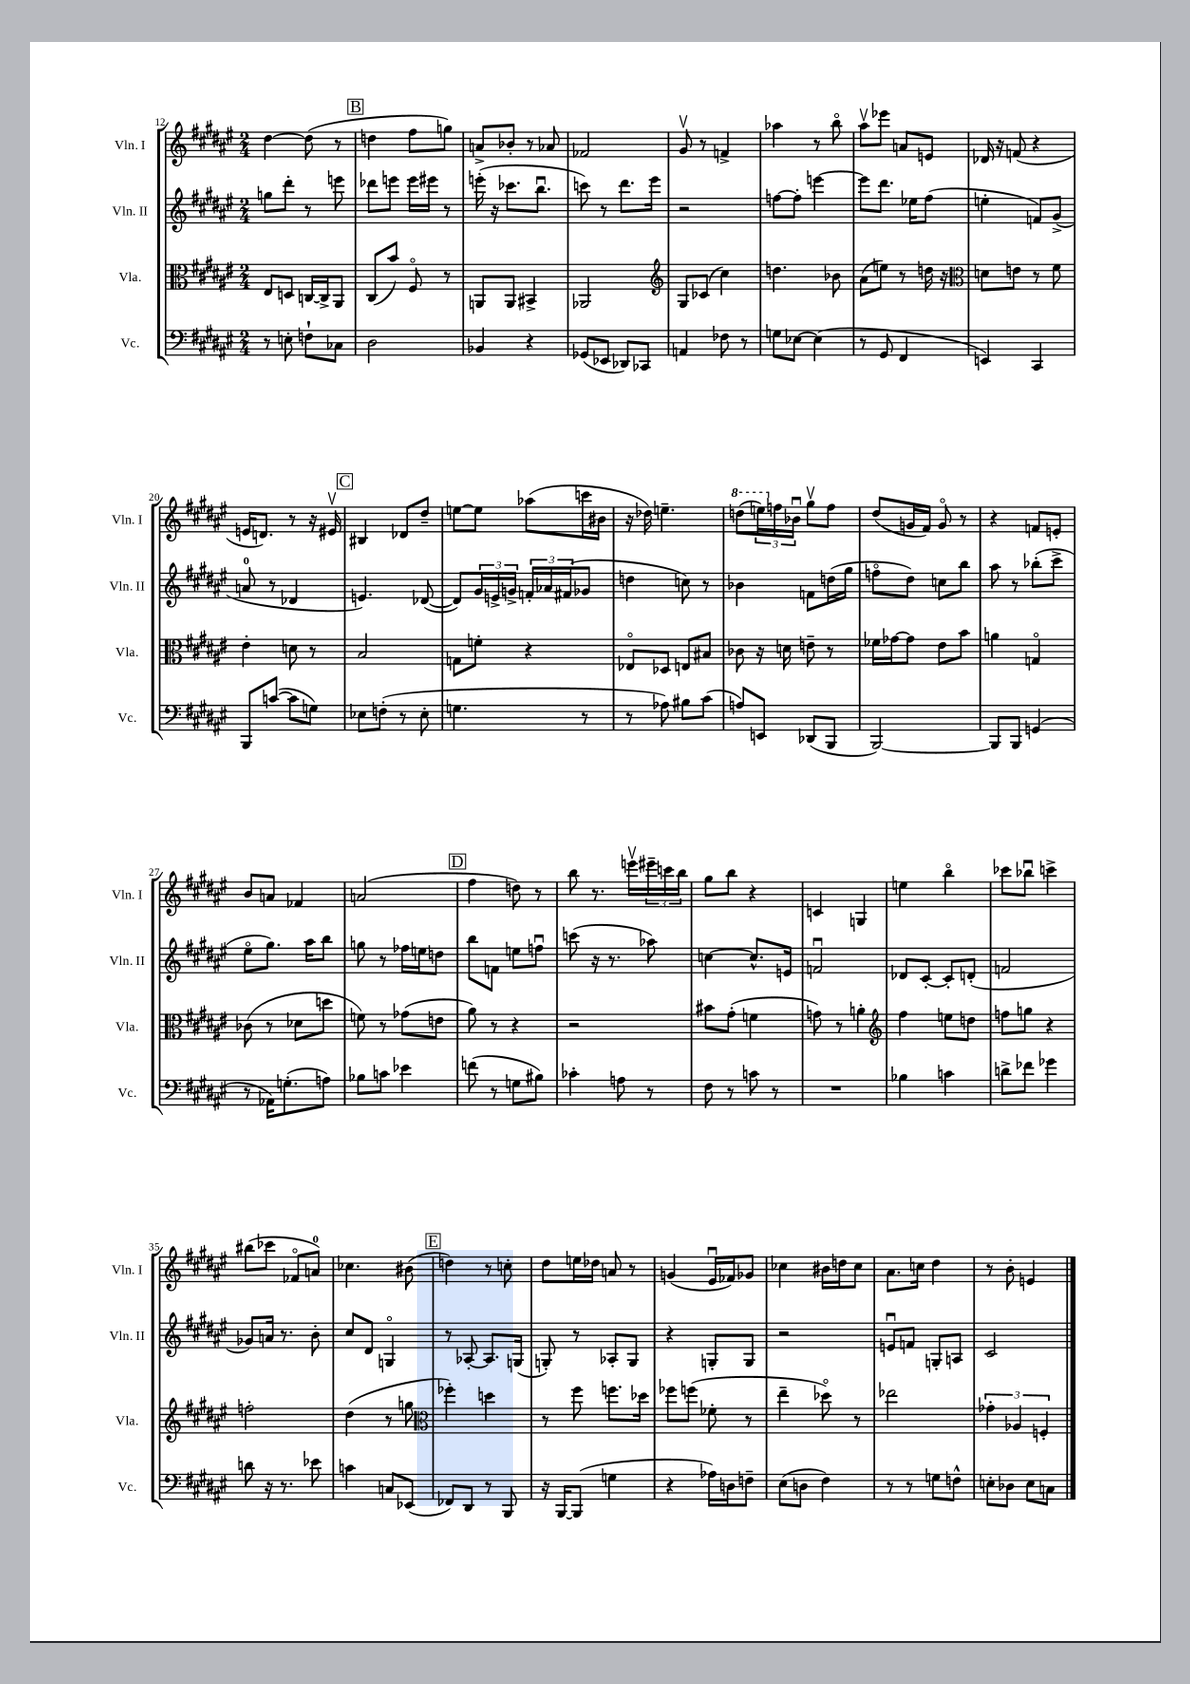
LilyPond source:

<<
\new StaffGroup <<
\new Staff = "s0" \with { instrumentName = "Vln. I" shortInstrumentName = "Vln. I" } {
    \clef treble \key fis \major \numericTimeSignature \time 2/4
    dis''4~ dis''8( r8 |
    \mark \markup { \box "B" } d''4 fis''8 g''8) |
    a'8-> bes'8-. r8 aes'8 |
    fes'2 |
    gis'8\upbow r8 f'4-> |
    aes''4 r8 b''8\flageolet |
    ais''8\upbow ees'''8 a'8 e'8 |
    des'16 r16 f'8( r4 |
    e'16 d'8.) r8 r16 eis'16\upbow |
    \mark \markup { \box "C" } bis4 des'8 dis''8-- |
    e''8~ e''8 aes''8( c'''16 bis'16 |
    r16 des''16) e''4.-- |
    \ottava #1 d'''8( \tuplet 3/2 { e'''16) \ottava #0 f''16 bes'16\downbow } gis''8\upbow f''8 |
    dis''8( g'16 fis'16) g'8\flageolet r8 |
    r4 f'8 e'8-. |
    b'8 a'8 fes'4 |
    a'2( |
    \mark \markup { \box "D" } fis''4 d''8) r8 |
    b''8 r8. e'''16\upbow \tuplet 3/2 { eis'''16-- c'''16 b''16 } |
    gis''8 b''8 r4 |
    c'4 g4 |
    e''4 b''4\flageolet |
    ces'''8 bes''8\downbow c'''4-> |
    bis''8( ces'''8 fes'8\flageolet a'8-0) |
    ces''4. bis'8( |
    \mark \markup { \box "E" } d''4) r8 c''8-. |
    dis''8 e''16 des''16 a'8 r8 |
    g'4( eis'16\downbow fes'16) ges'8 |
    ces''4 bis'16 d''16 ces''8 |
    ais'8. c''16 dis''4 |
    r8 b'8-. e'4 \bar "|." |
}
\new Staff = "s1" \with { instrumentName = "Vln. II" shortInstrumentName = "Vln. II" } {
    \clef treble \key fis \major \numericTimeSignature \time 2/4
    g''8 dis'''8-. r8 e'''8 |
    \mark \markup { \box "B" } des'''8 e'''8 e'''16 eis'''16 r8 |
    e'''16-.( r16 ces'''8. b''8.\downbow |
    c'''8) r8 dis'''8. eis'''16 |
    r2 |
    f''8~ f''8-. e'''4~ |
    e'''8 dis'''8. ees''16 fis''8( |
    e''4-. f'8) gis'8->( |
    a'8-0 r8 des'4 |
    \mark \markup { \box "C" } e'4.) des'8~( |
    des'8) \tuplet 3/2 { gis'16 e'16-> g'16-> } \tuplet 3/2 { f'16-. aes'16 fis'16( } ges'8 |
    d''4 c''8) r8 |
    bes'4 f'8 d''16( gis''16 |
    f''8\flageolet dis''8) c''8 b''8 |
    ais''8 r8 bes''8-.( cis'''8-> |
    eis''8\flageolet gis''8.) ais''16 b''8 |
    g''8 r8 fes''16 e''16 d''8 |
    \mark \markup { \box "D" } b''8 f'8 e''8 f''8\downbow |
    c'''8( r16 r8. aes''8) |
    c''4~ c''8.-^ e'16 |
    f'2\downbow |
    des'8 cis'8~-. cis'8-. d'8-.( |
    f'2 |
    ges'8) a'16 r8. b'8-. |
    cis''8 dis'8 g4\flageolet |
    \mark \markup { \box "E" } r8 aes8~-. aes8. g16( |
    g8-.) r8 aes8-. g8 |
    r4 g8-. g8 |
    r2 |
    e'8\downbow f'8 g8-. a8 |
    cis'2 \bar "|." |
}
\new Staff = "s2" \with { instrumentName = "Vla." shortInstrumentName = "Vla." } {
    \clef alto \key fis \major \numericTimeSignature \time 2/4
    eis8 d8 c16~ c16-> ais,8 |
    \mark \markup { \box "B" } cis8( b'8) fis8\flageolet r8 |
    a,8 a,8 bis,4-> |
    aes,2 |
    \clef treble gis8 ces'8( cis''4) |
    d''4. bes'8 |
    ais'8( e''8) r8 d''16 r16 |
    \clef alto d'8 e'8 r8 fis'8 |
    eis'4-. d'8 r8 |
    \mark \markup { \box "C" } b2 |
    g8 f'8-. r4 |
    ees8\flageolet des8 e8 bis8 |
    ces'8 r16 d'16 e'8-- r8 |
    fes'16 ges'16~ ges'8 eis'8 b'8 |
    a'4 g4\flageolet |
    ces'8( r8 des'8 d''8 |
    f'8) r8 ges'8( e'8 |
    \mark \markup { \box "D" } ais'8) r8 r4 |
    r2 |
    bis'8 gis'8-.( f'4 |
    g'8) r8 a'4-. |
    \clef treble fis''4 e''8 d''8 |
    f''8 g''8 r4 |
    f''2-. |
    dis''4( r8 g''8 |
    \mark \markup { \box "E" } \clef alto fes''4-.) d''4 |
    r8 fis''8 f''8. des''16 |
    fes''8 f''8( fes'8-. r8 |
    eis''4-- des''8\flageolet) r8 |
    ees''2 |
    \tuplet 3/2 { ges'4-. aes4 f4-. } \bar "|." |
}
\new Staff = "s3" \with { instrumentName = "Vc." shortInstrumentName = "Vc." } {
    \clef bass \key fis \major \numericTimeSignature \time 2/4
    r8 e8-. f8-! ces8 |
    \mark \markup { \box "B" } dis2 |
    bes,4 r4 |
    ges,8( ees,8 des,8) ces,8 |
    a,4 fes8 r8 |
    g8 ees8~ ees4( |
    r8 gis,8 fis,4 |
    e,4) cis,4 |
    b,,8 c'8~( c'8 g8) |
    \mark \markup { \box "C" } ees8 f8-.( r8 ees8-. |
    g4. r8 |
    r8 aes8) bis8 cis'8( |
    a8) e,8 des,8( b,,8 |
    b,,2~) |
    b,,8 b,,8 g,4( |
    r8 aes,16) g8.-.( a8) |
    bes8 c'8 ees'4 |
    \mark \markup { \box "D" } f'8( r8 g8 bis8) |
    ces'4-. a8 r8 |
    fis8 r8 c'8 r8 |
    R2 |
    bes4 c'4 |
    d'8-> fes'8 ges'4 |
    d'8 r16 r8. ees'8 |
    c'4 c8 ees,8( |
    \mark \markup { \box "E" } fes,8) dis,8 r8 b,,8 |
    r16 b,,16~ b,,8( g4 |
    r4 aes16) d16 f8-- |
    eis8( d8 fis4) |
    r8 r8 g8 f8-^ |
    e8-. des8 e8 c8 \bar "|." |
}
>>
>>
\layout { \context { \Score currentBarNumber = #12 } }
